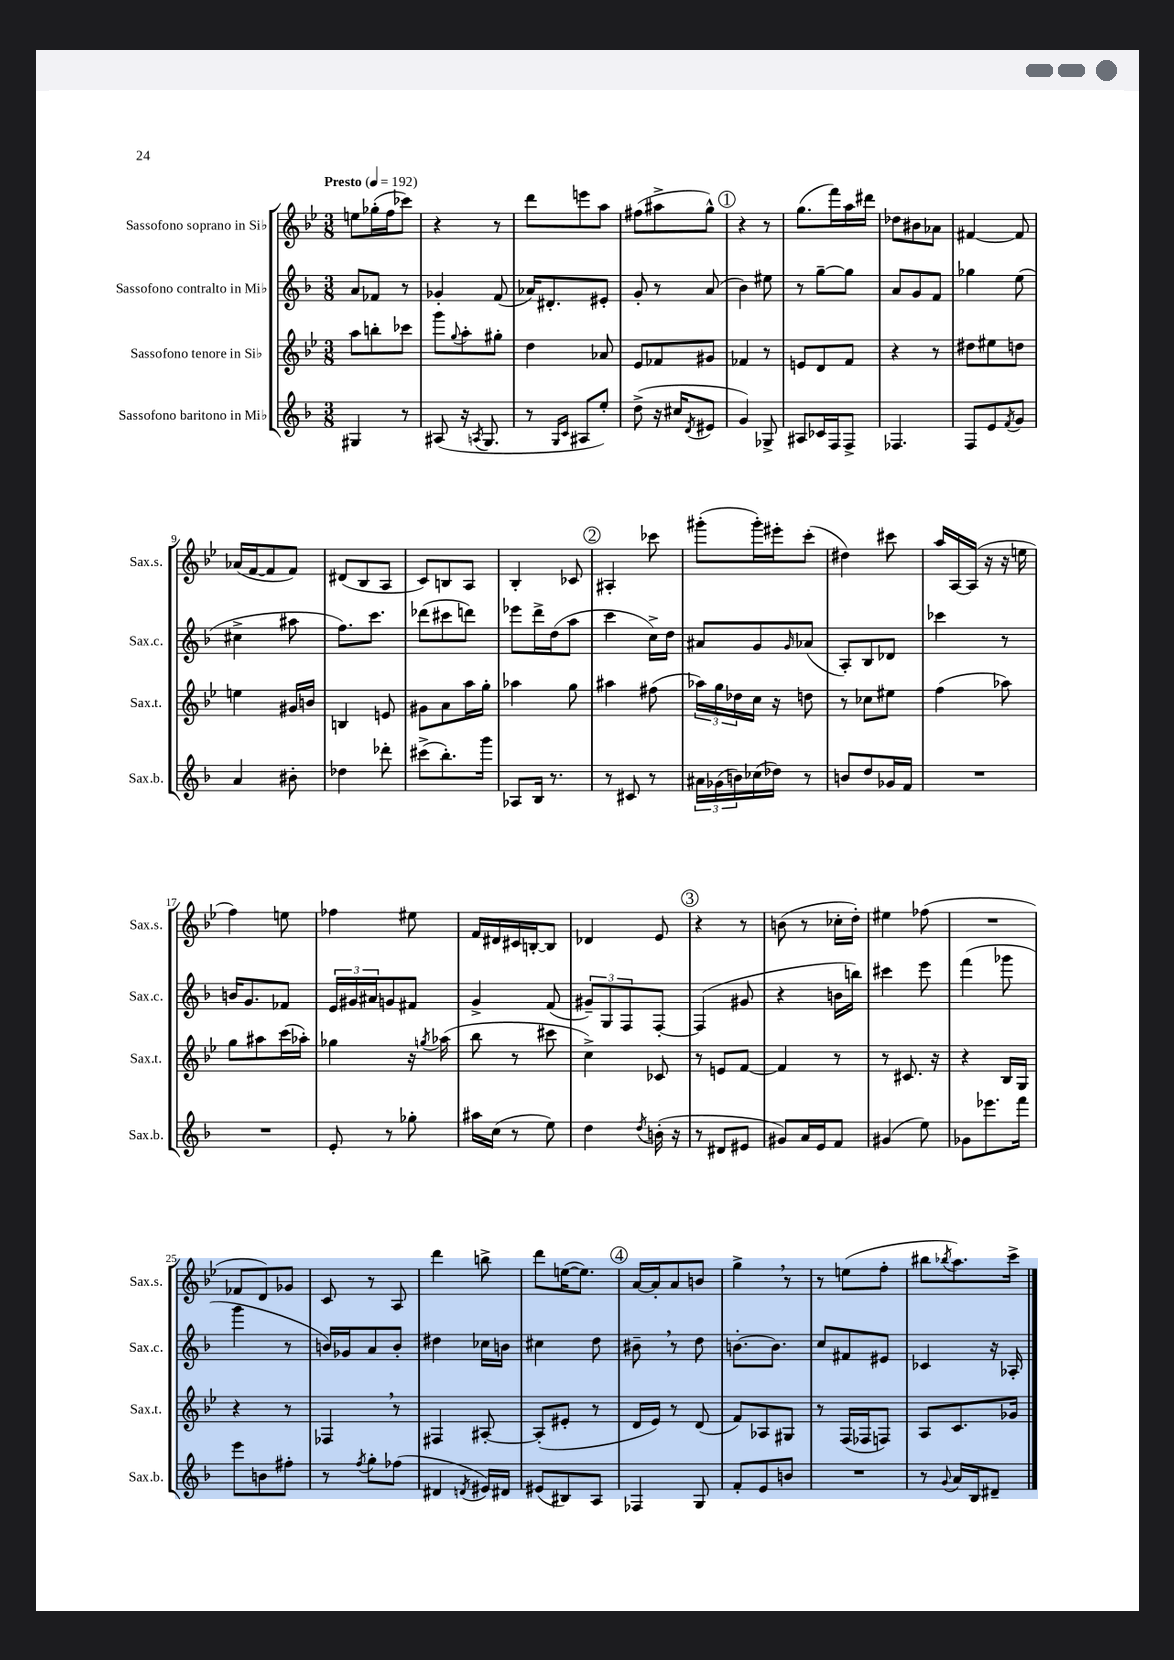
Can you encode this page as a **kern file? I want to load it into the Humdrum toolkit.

**kern	**kern	**kern	**kern
*staff4	*staff3	*staff2	*staff1
*clefG2	*clefG2	*clefG2	*clefG2
*k[b-]	*k[b-e-]	*k[b-]	*k[b-e-]
*M3/8	*M3/8	*M3/8	*M3/8
*MM192	*MM192	*MM192	*MM192
4G#/	8aa\L	8a/L	8ee\L
.	8bb'\	8f-/J	(16gg-'\L
.	.	.	16ff\J
8r	8ccc-\J	8r	8ccc-\J)
=	=	=	=
(8A#/	8ggg\L	4g-'/	4r
.	8qqgg/	.	.
16r	8aa'\	.	.
8qA/	.	.	.
8.G/	.	.	.
.	8gg#'\J	(8f/	8r
=	=	=	=
8r	4dd\	16a-/LK)	8ddd\L
.	.	8.d#'/	.
16qqG/LL	.	.	.
16qqc/JJ	.	.	.
8A#/L	.	.	8eee\
8ee'/J)	8a-/	8e#'/J	8aa\J
=	=	=	=
(8dd^\	8e-/L	8g'/	(8ff#\L
16r	8f-/	8r	8aa#^\
16cc#/LK	.	.	.
8qd/	.	.	.
8e#/J	8g#/J	(8a/	8gg^^\J)
=	=	=	=
4g/)	4f-/	4b-\)	4r
8G-^/	8r	8ee#\	8r
=	=	=	=
8A#/L	8e/L	8r	(8.gg\L
16c-/L	8d/	[8gg~\L	.
16F/J	.	.	16fff\L)
8F^/J	8f/J	8gg\]J	16aa\
.	.	.	16ddd#\JJ
=	=	=	=
4.F-/	4r	8a/L	8dd-\L
.	.	8g/	8b#\
.	8r	8f/J	8a-\J
=	=	=	=
8F/L	8dd#\L	4gg-\	[4f#/
8e/	8ee#\	.	.
8qf/	.	.	.
8g/J	8dd\J	(8ee\	8f#/]
=	=	=	=
4a/	4ee\	4cc#^\	(16a-/LL
.	.	.	[16f/J
.	.	.	8f/]
8b#'\	16g#/LL	8aa#\	8f/J)
.	16b/JJ	.	.
=	=	=	=
4dd-\	4B/	8.ff\L)	(8d#/L
.	.	.	8B-/
.	.	8.ccc\J	.
8ddd-'\	8e/	.	8A/J
=	=	=	=
(8ccc#^\L	8g#\L	(8ddd-\L	8c/L)
8.bb-'\)	8a\	8ccc#\	8B/
.	16aa\L	8ddd\J)	8A/J
16ggg\Jk	16gg'\JJ	.	.
=	=	=	=
8A-/L	4aa-\	8eee-\L	4B-'/
16B-/Jk	.	16ddd^\L	.
8.r	.	(16dd\J	.
.	8gg\	8aa\J	8c-/
=	=	=	=
8r	4aa#\	4ccc\	4A#'/
8c#/	.	.	.
8r	(8ff#\	16cc^\LL)	8ccc-\
.	.	16dd\JJ	.
=	=	=	=
24a#\LL	24aa-\LL)	8a#/L	(8ggg#'\L
(24g-\	24gg\	.	.
24b\)	24dd-\	.	.
(16cc-\	16cc\JJ	8g/	16ggg#'\L)
16dd-\JJ)	16r	.	16eee#'\J
.	.	16qqg/	.
8r	8dd\	(8a-/J	(8ccc'\J
=	=	=	=
8b/L	8r	8A'/L)	4dd#\)
8dd/	8cc-\L	8B-/	.
16g-/L	8ee#\J	8d-/J	8ccc#\
16f/JJ	.	.	.
=	=	=	=
4.r	(4ff\	4ccc-\	16aa/LL
.	.	.	[16A/
.	.	.	(16A/]JJ
.	.	.	16r
.	8aa-\)	8r	16r
.	.	.	16ee\
=	=	=	=
4.r	8gg\L	16b/LK	4ff\)
.	.	8.g/	.
.	8aa#\	.	.
.	(16ccc\L	8f-/J	8ee\
.	16aa-'\JJ)	.	.
=	=	=	=
8e'/	4gg-\	24e/LL	4ff-\
.	.	24g#/	.
.	.	24a#/J	.
8r	.	8g/	.
8gg-'\	16r	8f#/J	8ee#\
.	8qgg/	.	.
.	(16aa-\	.	.
=	=	=	=
16aa#\LL	8bb-\	4g^/	16f/LL
(16cc\JJ	.	.	16d#/
8r	8r	.	16c#/
.	.	.	[16B'/J
8ee\)	8ccc#\	(8f/	8B/]J
=	=	=	=
4dd\	4cc^\)	12g#~/L)	4d-/
.	.	12G/	.
.	.	12F/	.
8qdd/	.	.	.
(16b'\	8c-/	[8F'/J	8e-/
16r	.	.	.
=	=	=	=
8r	8r	(4F/]	4r
8d#/L	8e/L	.	.
8e#/J	[8f/J	8g#/	8r
=	=	=	=
8g#/L)	4f/]	4r	(8b\
16a/L	.	.	8r
16e/J	.	.	.
8f/J	8r	16b\LL	16cc-'\LL
.	.	16bb\JJ)	16dd'\JJ)
=	=	=	=
(4g#/	8r	4ccc#\	4ee#\
.	8.c#/	.	.
8ee\)	.	8eee\	(8ff-\
.	16r	.	.
=	=	=	=
8g-\L	4r	(4fff\	4.r
8.eee-\	.	.	.
.	16B-/LL	8ggg-\	.
16fff\Jk	16G/JJ	.	.
=	=	=	=
8eee\L	4r	4ggg\	8f-/L
8b\	.	.	8d/)
8ff#'\J	8r	8r	8g-/J
=	=	=	=
8r	4F-/	16b/LL)	8c/
.	.	16g-/J	.
8qff/	.	.	.
8gg'\L	.	8a/	8r
(8ff-\J	8r	8b'/J	8A/
=	=	=	=
4d#/	4F#/	4dd#\	4ddd\
8qd/	.	.	.
16e#/LL)	[8A#'/	16cc-\LL	8bb^\
16d#/JJ	.	16b\JJ	.
=	=	=	=
(8e#/L	(8A#'/]L	4cc#\	8ddd\L
8B#/)	8e#'/J	.	([16ee\K
.	.	.	8.ee\]J)
8A/J	8r	8dd\	.
=	=	=	=
4F-/	16d/LL	8b#~\	[16a/LL
.	16e-/JJ)	.	16a'/]J
.	8r	8r	8a/
8G/	(8d/	8dd\	8b/J
=	=	=	=
8f'/L	8f/L)	[8.b'\L	4gg^\
8e/	8A-/	.	.
.	.	8.b\]J	.
8b/J	8G#/J	.	8r
=	=	=	=
4.r	8r	8cc/L	8r
.	(16F/LL	8f#/	(8ee\L
.	16F-/J	.	.
.	8F/J)	8e#/J	8ff'\J
=	=	=	=
8r	8A/L	4c-/	8bb#\L
8qqg/	.	.	8qbb-/
16a/LL	8.c/	.	8.aa\)
16B-/J	.	.	.
8d#~/J	.	16r	.
.	16g-/Jk	16A-'/	16ccc^\Jk
==	==	==	==
*-	*-	*-	*-
